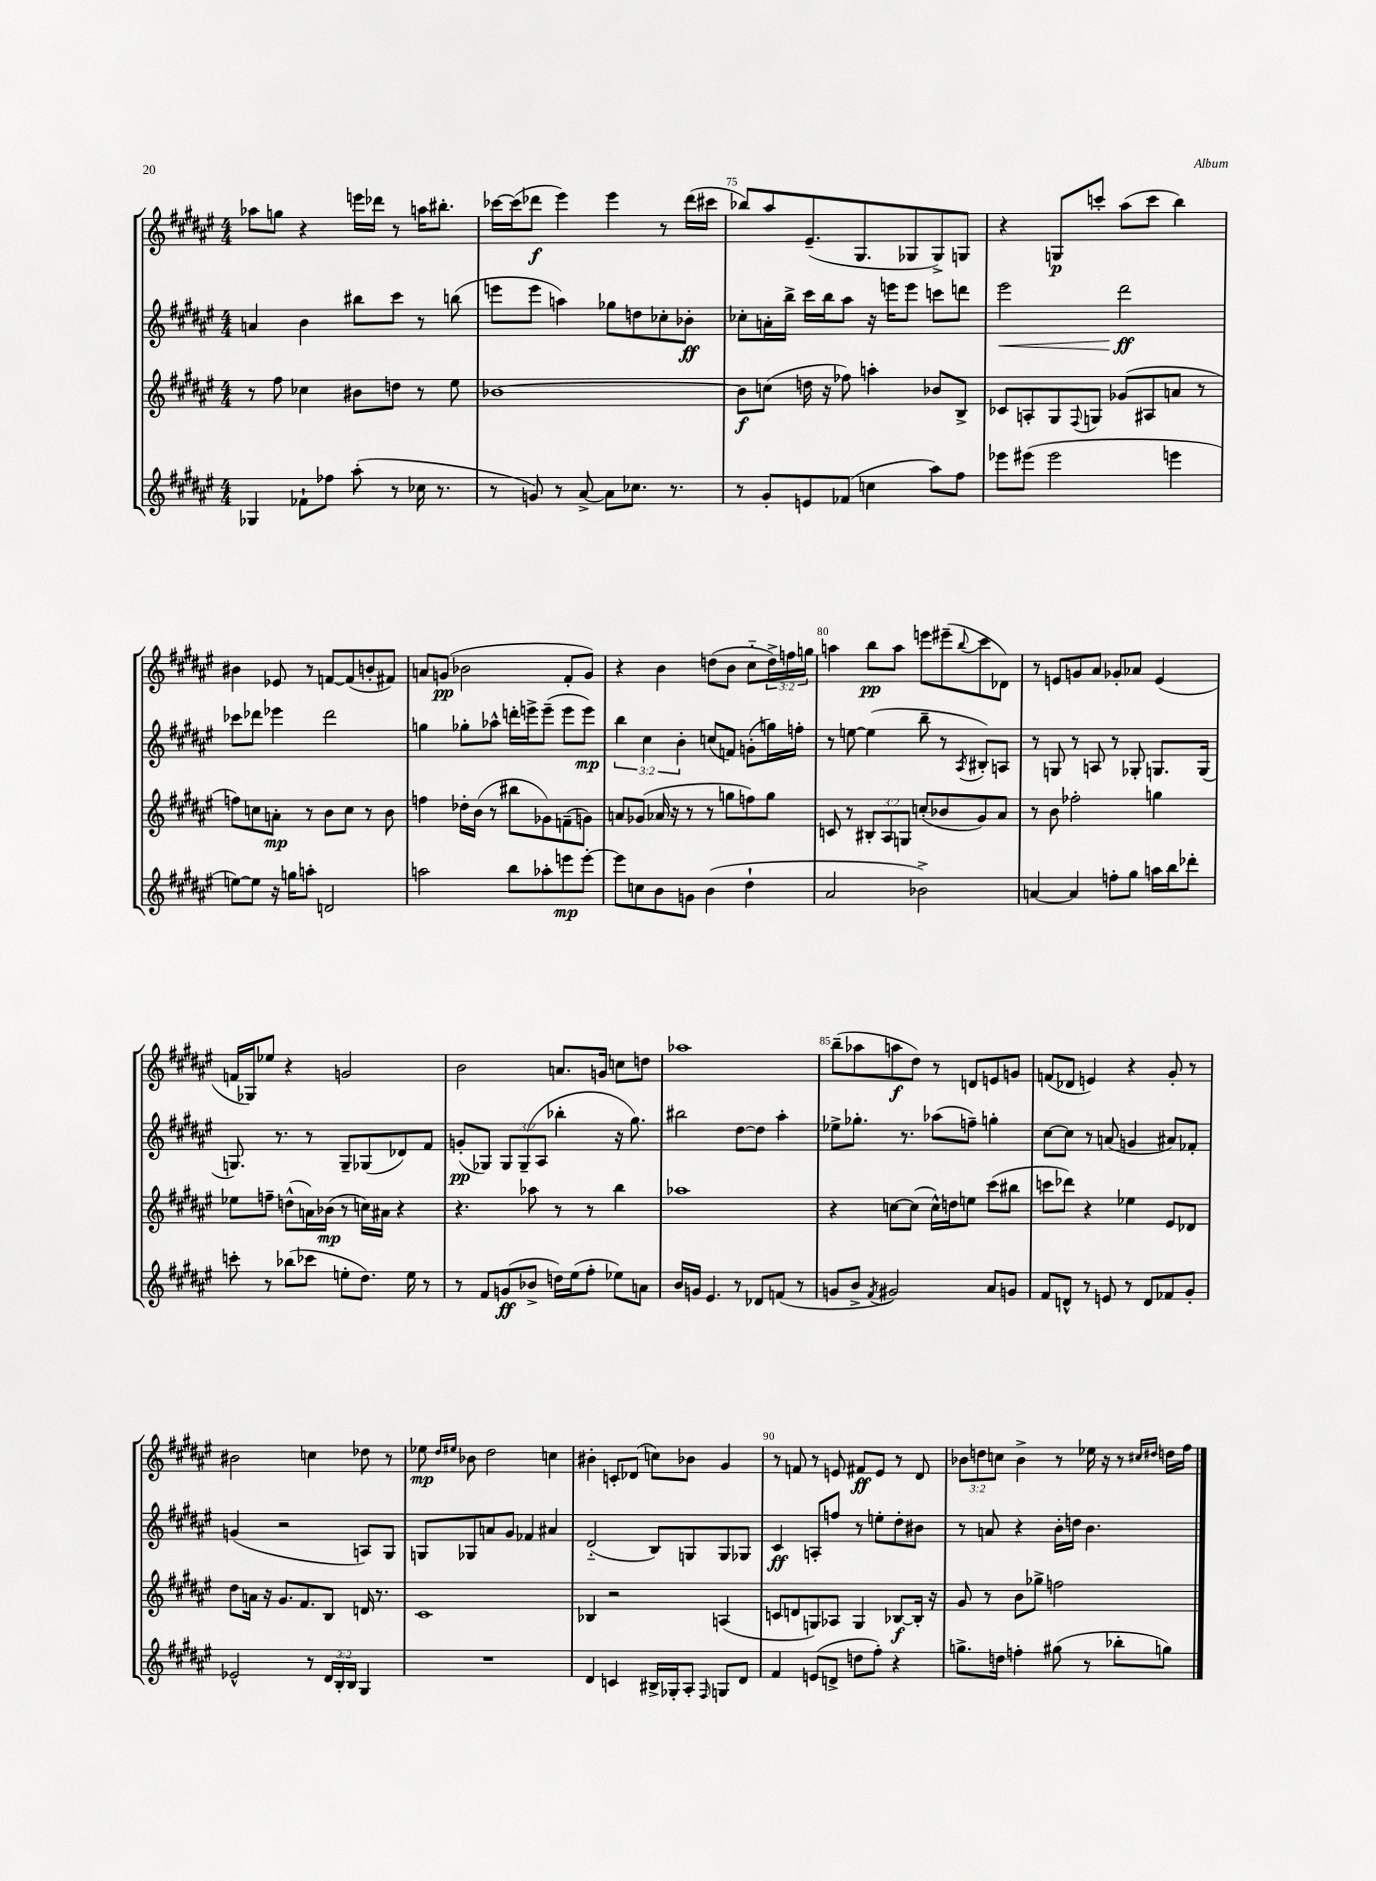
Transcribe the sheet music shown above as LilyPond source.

<<
\new StaffGroup <<
\new Staff = "s0" {
    \clef treble \key fis \major \numericTimeSignature \time 4/4 \override Staff.TupletNumber.text = #tuplet-number::calc-fraction-text
    aes''8 g''8 r4 e'''16 des'''16 r8 a''16 bis''8.-. |
    ces'''16~ ces'''16( des'''8\f eis'''4) eis'''4 r8 des'''16( cis'''16 |
    bes''8) ais''8 eis'8.--( gis8. ges8 ges8->) g8 |
    r4 g8\p c'''8-. ais''8( c'''8 b''4) |
    bis'4 ees'8 r8 f'8~ f'8( b'8-. fis'8) |
    a'8 g'8\pp( bes'2 fis'8-. g'8) |
    r4 b'4 d''8( b'8 cis''8-_ \tuplet 3/2 { d''16->) f''16 g''16 } |
    a''4 b''8\pp a''8 e'''8 eis'''8--( \appoggiatura { b''8 } cis'''8 des'8) |
    r8 e'8 g'8 ais'8 ges'8-. aes'8 e'4( |
    f'16 ges16) ees''8 r4 g'2 |
    b'2 a'8. g'16 c''8 d''8 |
    aes''1 |
    b''8--( aes''8 a''8\f dis''8) r8 d'8 e'8 g'8 |
    f'8( des'8 e'4) r4 gis'8-. r8 |
    bis'2 c''4 des''8 r8 |
    ees''8\mp \grace { dis''16 eis''16 } bes'8 dis''2 c''4 |
    bis'4-. c'8-. des'8( c''8) bes'8 gis'4 |
    r8 f'8 r8 e'8 fis'8\ff e'8 r8 dis'8 |
    \tuplet 3/2 { bes'8 d''8 c''8 } bes'4-> r8 ees''16 r16 r8 \grace { cis''16 dis''16 } d''16 fis''16 \bar "|." |
}
\new Staff = "s1" {
    \clef treble \key fis \major \numericTimeSignature \time 4/4 \override Staff.TupletNumber.text = #tuplet-number::calc-fraction-text
    a'4 b'4 bis''8 cis'''8 r8 b''8( |
    e'''8 e'''8 a''4) ges''8 d''8 ces''8-. bes'8-.\ff |
    ces''8-. a'16-. b''16-> cis'''16 b''16 ais''8 r16 e'''16 e'''8 c'''8 d'''8 |
    eis'''2\< dis'''2\ff\! |
    ces'''8 des'''8 ees'''4 des'''2 |
    g''4 ges''8-. aes''8-^ d'''16-. e'''16-> e'''8--( e'''8 e'''8\mp) |
    \tuplet 3/2 { b''4 cis''4 b'4-. } c''8( f'8) g'8-.( g''16) f''16-. |
    r8 e''8~ e''4( b''8-- r8 \acciaccatura { ais8 } bis8-.) a8 |
    r8 g8 r8 a8 r8 ges8-. g8. g16( |
    g8.) r8. r8 g8-- ges8( des'8) fis'8 |
    g'8-.\pp( ges8) \tuplet 3/2 { ges8 ges8--( ais8 } bes''4-. r16 gis''8.) |
    bis''2 dis''8~ dis''8 ais''4-. |
    ees''8-> ges''8.-. r8. aes''8( f''8--) g''4-. |
    cis''8~ cis''8 r8 a'8( g'4 ais'8) fes'8-. |
    g'4( r2 a8) gis8 |
    g8 ges8 a'8 gis'8 fes'4 ais'4 |
    dis'2-_( b8) g8 g8 ges8 |
    cis'4\ff a8-. f''8 r8 e''8-. dis''8-. bis'8 |
    r8 a'8 r4 b'16-. d''16 b'4. \bar "|." |
}
\new Staff = "s2" {
    \clef treble \key fis \major \numericTimeSignature \time 4/4 \override Staff.TupletNumber.text = #tuplet-number::calc-fraction-text
    r8 fis''8 ces''4 bis'8 d''8 r8 eis''8 |
    bes'1~ |
    bes'8\f c''8( d''16 r16 fes''8) a''4-. bes'8 b8-> |
    ces'8 a8-. gis8 \appoggiatura { fis8 } g8 ges'8( ais8 a'8 r8 |
    f''8) c''8 a'8-.\mp r8 b'8 c''8 r8 b'8 |
    f''4 des''16-. b'16( r8 bis''8 ges'8) f'8--( g'8) |
    a'8 ges'8( aes'16 r16 r8 r8 g''8 f''8) g''8 |
    c'8 r8 \tuplet 3/2 { bis8-. ais8 g8 } c''8-.( bes'8 gis'8) ais'8 |
    r8 b'8 fes''2-. g''4 |
    ees''8 f''8-- d''8-^( a'16) bes'16\mp( r8 c''16) ais'16 r4 |
    r4. aes''8 r8 r8 b''4 |
    aes''1 |
    r4 c''8~ c''8( c''16-^) d''16 e''8 cis'''8( bis''8 |
    c'''8 des'''8) r4 ees''4 eis'8 des'8 |
    dis''8 a'16 r16 gis'8. fis'8. b8 d'16 r8. |
    cis'1 |
    bes4 r2 a4( |
    c'8 d'8 g8) aes8 g4 bes8~\f bes16-. r16 |
    gis'8 r8 b'8 ges''8-> f''2 \bar "|." |
}
\new Staff = "s3" {
    \clef treble \key fis \major \numericTimeSignature \time 4/4 \override Staff.TupletNumber.text = #tuplet-number::calc-fraction-text
    ges4 fes'8-! fes''8 ais''8-.( r8 ces''16 r8. |
    r8 g'8) r8 ais'8~-> ais'8 ces''8. r8. |
    r8 gis'8-. e'8 fes'8( c''4 ais''8) fis''8 |
    ees'''8 eis'''8( eis'''2 e'''4 |
    e''8~) e''8 r16 g''16 a''8-. d'2 |
    a''2 b''8 aes''8-. e'''8\mp e'''8~-. |
    e'''8 c''8 b'8 g'8 b'4( dis''4-! |
    ais'2 bes'2->) |
    a'4~ a'4 f''8-. gis''8 a''16 b''16 des'''8-. |
    c'''8-. r8 bes''8( ces'''8 e''8-. dis''8.) e''16 r8 |
    r8 fis'8 g'8\ff( bes'8-> d''16) eis''16( fis''8-. ees''8) a'8 |
    b'16 g'16 eis'4. r8 des'8 f'8( r8 |
    g'8 b'8-> \acciaccatura { fis'8 } gis'2) ais'8 g'8 |
    fis'8 d'8-^ r8 e'8 r8 d'8 fes'8 gis'8-. |
    ees'2-^ r8 \tuplet 3/2 { dis'16 b16-. b16 } gis4 |
    R1 |
    dis'4 c'4 bis16-> ges16-. ais8-. \grace { fis16 } g8 dis'8 |
    fis'4 e'8( d'8-> d''8 fis''8-.) r4 |
    g''8.-> d''16 f''4-. gis''8( r8 bes''8-. g''8) \bar "|." |
}
>>
>>
\layout { \context { \Score currentBarNumber = #73 \override BarNumber.break-visibility = ##(#f #t #t) barNumberVisibility = #(every-nth-bar-number-visible 5) } }
